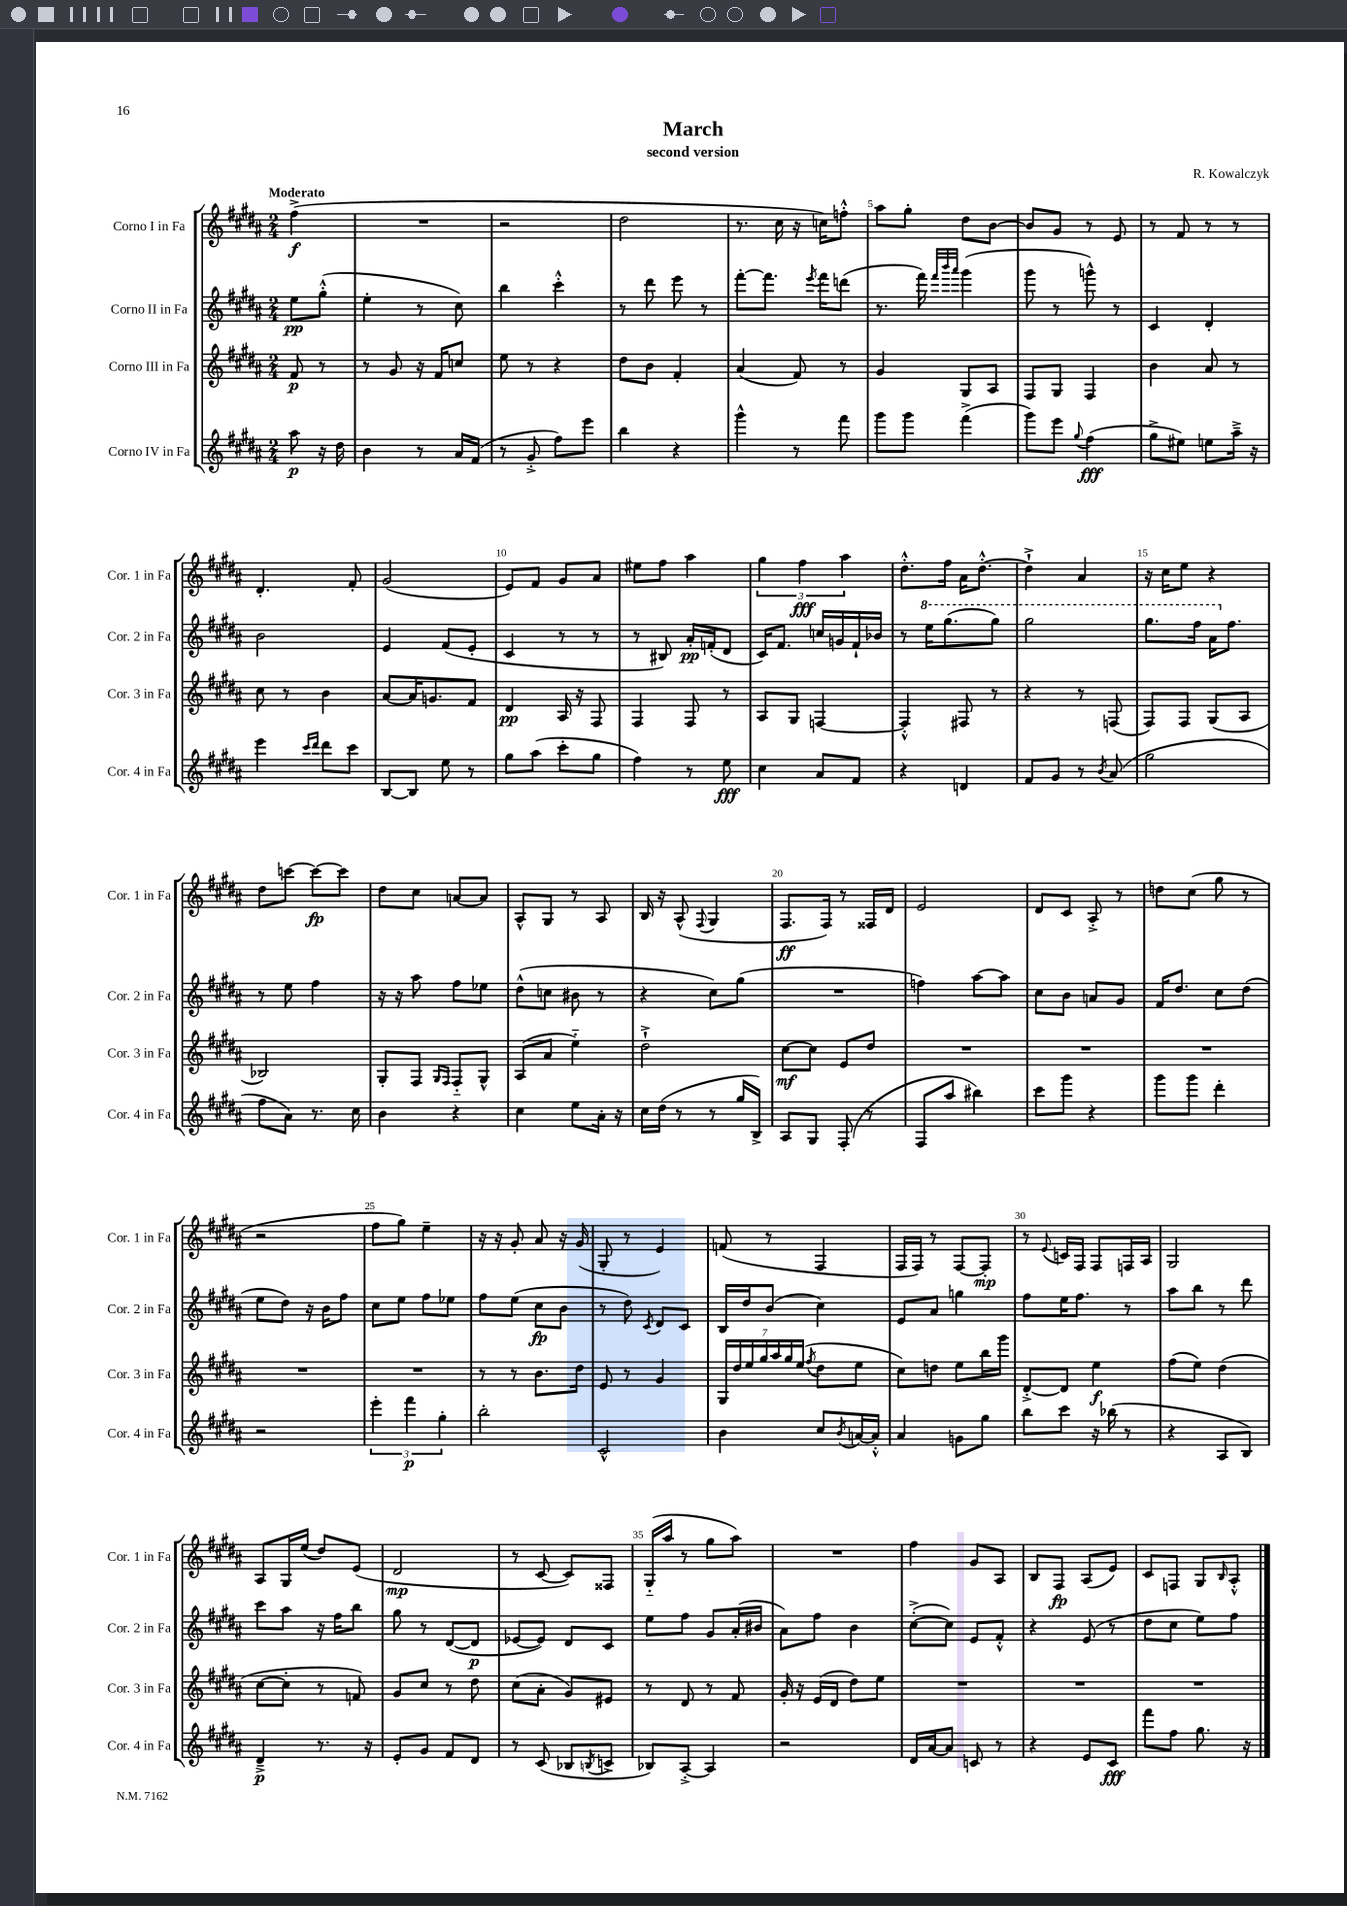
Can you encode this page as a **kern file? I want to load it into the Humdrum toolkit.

**kern	**dynam	**kern	**dynam	**kern	**dynam	**kern	**dynam
*part4	*part4	*part3	*part3	*part2	*part2	*part1	*part1
*staff4	*staff4	*staff3	*staff3	*staff2	*staff2	*staff1	*staff1
*I"Corno IV in Fa	*	*I"Corno III in Fa	*	*I"Corno II in Fa	*	*I"Corno I in Fa	*
*I'Cor. 4 in Fa	*	*I'Cor. 3 in Fa	*	*I'Cor. 2 in Fa	*	*I'Cor. 1 in Fa	*
*clefG2	*	*clefG2	*	*clefG2	*	*clefG2	*
*k[f#c#g#d#a#]	*	*k[f#c#g#d#a#]	*	*k[f#c#g#d#a#]	*	*k[f#c#g#d#a#]	*
*M2/4	*	*M2/4	*	*M2/4	*	*M2/4	*
=	=	=	=	=	=	=	=
!	!	!	!	!	!	!LO:TX:a:B:t=Moderato	!
8aa#\	p	8f#/	p	8ee\L	pp	(4ff#^\	f
16r	.	8r	.	(8gg#'^^\J	.	.	.
16dd#\	.	.	.	.	.	.	.
=1	=1	=1	=1	=1	=1	=1	=1
4b\	.	8r	.	4ee'\	.	2r	.
.	.	8g#/	.	.	.	.	.
8r	.	16r	.	8r	.	.	.
.	.	16f#/KL	.	.	.	.	.
16a#/LL	.	8ccn/J	.	8cc#\)	.	.	.
(16f#/JJ	.	.	.	.	.	.	.
=2	=2	=2	=2	=2	=2	=2	=2
8r	.	8ee\	.	4bb\	.	2r	.
8g#'^/	.	8r	.	.	.	.	.
8ff#\L)	.	4r	.	4ccc#'^^\	.	.	.
8eee\J	.	.	.	.	.	.	.
=3	=3	=3	=3	=3	=3	=3	=3
4bb\	.	8dd#\L	.	8r	.	2dd#\	.
.	.	8b\J	.	8ddd#\	.	.	.
4r	.	4f#'/	.	8eee\	.	.	.
.	.	.	.	8r	.	.	.
=4	=4	=4	=4	=4	=4	=4	=4
4ggg#^^\	.	(4a#/	.	[8fff#'\L	.	8.r	.
.	.	.	.	8.fff#\J]	.	.	.
.	.	.	.	.	.	16cc#\	.
8r	.	8f#/)	.	.	.	16r	.
.	.	.	.	8qeee/	.	.	.
.	.	.	.	16fff#\KL	.	16ccn\KL)	.
8fff#\	.	8r	.	(8dddn\J	.	8ffn'^^\J	.
=5	=5	=5	=5	=5	=5	=5	=5
8ggg#\L	.	4g#/	.	8.r	.	8aa#\L	.
8ggg#\J	.	.	.	.	.	8gg#'\J	.
.	.	.	.	16fff#\)	.	.	.
.	.	.	.	32qqfff#/LLL	.	.	.
.	.	.	.	32qqbbb/	.	.	.
.	.	.	.	32qqaaa#/JJJ	.	.	.
(4fff#^\	.	8G#/L	.	(4ggg#\	.	8dd#\L	.
.	.	8A#/J	.	.	.	[8b\J	.
=6	=6	=6	=6	=6	=6	=6	=6
8ggg#\L)	.	8F#/L	.	8ggg#\	.	8b/L]	.
8eee\J	.	8G#/J	.	8r	.	8g#/J	.
8qqgg#/	.	.	.	.	.	.	.
(4ff#\	fff	4F#/	.	8gggn^^\)	.	8r	.
.	.	.	.	8r	.	8e/	.
=7	=7	=7	=7	=7	=7	=7	=7
8gg#^\L	.	4b\	.	4c#/	.	8r	.
8ee#X\J)	.	.	.	.	.	8f#/	.
8een\L	.	8a#/	.	4d#'/	.	8r	.
16aa#~^\Jk	.	8r	.	.	.	8r	.
16r	.	.	.	.	.	.	.
!!LO:LB:g=z
=8	=8	=8	=8	=8	=8	=8	=8
4eee\	.	8cc#\	.	2b\	.	4.d#'/	.
.	.	8r	.	.	.	.	.
16qqccc#/LL	.	.	.	.	.	.	.
16qqddd#/JJ	.	.	.	.	.	.	.
8ddd#\L	.	4b\	.	.	.	.	.
8ccc#\J	.	.	.	.	.	8f#'/	.
=9	=9	=9	=9	=9	=9	=9	=9
[8B/L	.	[8a#/L	.	4e/	.	(2g#/	.
8B/J]	.	16a#/K]	.	.	.	.	.
.	.	8.gn/	.	.	.	.	.
8ee\	.	.	.	(8f#/L	.	.	.
8r	.	8f#/J	.	8e'/J	.	.	.
=10	=10	=10	=10	=10	=10	=10	=10
8gg#\L	.	4d#/	pp	4c#/	.	8e/L)	.
(8aa#\J	.	.	.	.	.	8f#/J	.
8ccc#'\L	.	16A#/	.	8r	.	8g#/L	.
.	.	16r	.	.	.	.	.
8gg#\J	.	8F#/	.	8r	.	8a#/J	.
=11	=11	=11	=11	=11	=11	=11	=11
4ff#\)	.	4F#/	.	8r	.	8ee#X\L	.
.	.	.	.	8B#X/)	.	8ff#\J	.
8r	.	8F#/	.	16a#'/LL	pp	4aa#\	.
.	.	.	.	(16fn'/J	.	.	.
8ee\	fff	8r	.	8d#/J	.	.	.
=12	=12	=12	=12	=12	=12	=12	=12
4cc#\	.	8A#/L	.	16c#/KL)	.	6gg#\	.
.	.	.	.	8.f#/J	.	.	.
.	.	8G#/J	.	.	.	.	.
.	.	.	.	.	.	6ff#\	fff
8a#/L	.	[4Fn/	.	16ccn/LL	.	.	.
.	.	.	.	16gn/	.	.	.
.	.	.	.	.	.	6aa#\	.
8f#/J	.	.	.	16f#`/	.	.	.
.	.	.	.	16b-X/JJ	.	.	.
=13	=13	=13	=13	=13	=13	=13	=13
4r	.	4F'^^/]	.	8r	.	8.dd#'^^\L	.
*	*	*	*	*8va	*	*	*
.	.	.	.	16eee\KL	.	.	.
.	.	.	.	(8.ggg#\	.	16ff#\Jk	.
4dn/	.	8F#X/	.	.	.	16a#\KL	.
.	.	.	.	.	.	[8.dd#'^^\J	.
.	.	8r	.	8ggg#\J)	.	.	.
=14	=14	=14	=14	=14	=14	=14	=14
8f#/L	.	4r	.	2ggg#\	.	4dd#`^\]	.
8g#/J	.	.	.	.	.	.	.
8r	.	8r	.	.	.	4a#/	.
8qb/	.	.	.	.	.	.	.
(8a#/	.	(8Fn/	.	.	.	.	.
=15	=15	=15	=15	=15	=15	=15	=15
2gg#\	.	8F#/L)	.	8.ggg#\L	.	16r	.
.	.	.	.	.	.	16cc#\KL	.
.	.	8F#/J	.	.	.	8ee\J	.
.	.	.	.	16fff#\Jk	.	.	.
.	.	(8G#/L	.	16aa#\KL	.	4r	.
*	*	*	*	*X8va	*	*	*
.	.	.	.	8.ff#\J	.	.	.
.	.	8A#/J	.	.	.	.	.
!!LO:LB:g=z
=16	=16	=16	=16	=16	=16	=16	=16
8ff#\L	.	2B-X/)	.	8r	.	8dd#\L	.
8a#\J)	.	.	.	8ee\	.	[8cccn\J	.
8.r	.	.	.	4ff#\	.	8ccc\L_	fp
.	.	.	.	.	.	8ccc\J]	.
16cc#\	.	.	.	.	.	.	.
=17	=17	=17	=17	=17	=17	=17	=17
4b\	.	8G#'/L	.	16r	.	8dd#\L	.
.	.	.	.	16r	.	.	.
.	.	8F#/J	.	8aa#\	.	8cc#\J	.
.	.	16qqG#/LL	.	.	.	.	.
.	.	16qqF#/JJ	.	.	.	.	.
4r	.	8F#/L	.	8ff#\L	.	[8an/L	.
.	.	8G#^^/J	.	8ee-X\J	.	8a/J]	.
=18	=18	=18	=18	=18	=18	=18	=18
4cc#\	.	(8A#/L	.	(8dd#^^\L	.	8A#^^/L	.
.	.	8a#/J	.	8ccn\J	.	8G#/J	.
8ee\L	.	4ee\)	.	8b#X\	.	8r	.
16a#'\Jk	.	.	.	8r	.	8A#/	.
16r	.	.	.	.	.	.	.
=19	=19	=19	=19	=19	=19	=19	=19
16cc#\LL	.	2dd#`^\	.	4r	.	16B/	.
(16dd#\JJ	.	.	.	.	.	16r	.
8r	.	.	.	.	.	(8A#^^/	.
.	.	.	.	.	.	8qqF#/	.
8r	.	.	.	8cc#\L)	.	4G#/	.
16gg#/LL	.	.	.	(8gg#\J	.	.	.
16B^/JJ)	.	.	.	.	.	.	.
=20	=20	=20	=20	=20	=20	=20	=20
8A#/L	.	[8cc#\L	mf	2r	.	8.F#/L	ff
8G#/J	.	8cc#\J]	.	.	.	.	.
.	.	.	.	.	.	16F#/Jk)	.
(8F#'/	.	8e/L	.	.	.	8r	.
8r	.	8dd#/J	.	.	.	16F##X/LL	.
.	.	.	.	.	.	16d#/JJ	.
=21	=21	=21	=21	=21	=21	=21	=21
8F#/L	.	2r	.	4ffn\)	.	2e/	.
8aa#/J	.	.	.	.	.	.	.
4bb#X\)	.	.	.	[8aa#\L	.	.	.
.	.	.	.	8aa#\J]	.	.	.
=22	=22	=22	=22	=22	=22	=22	=22
8ccc#\L	.	2r	.	8cc#\L	.	8d#/L	.
8ggg#\J	.	.	.	8b\J	.	8c#/J	.
4r	.	.	.	8an/L	.	8A#'^/	.
.	.	.	.	8g#/J	.	8r	.
=23	=23	=23	=23	=23	=23	=23	=23
8ggg#\L	.	2r	.	16f#/KL	.	8ddn\L	.
.	.	.	.	8.dd#/J	.	.	.
8ggg#\J	.	.	.	.	.	(8cc#\J	.
4ddd#'\	.	.	.	8cc#\L	.	8gg#\	.
.	.	.	.	(8dd#\J	.	8r	.
!!LO:LB:g=z
=24	=24	=24	=24	=24	=24	=24	=24
2r	.	2r	.	8ee\L	.	2r	.
.	.	.	.	8dd#\J)	.	.	.
.	.	.	.	16r	.	.	.
.	.	.	.	16b\KL	.	.	.
.	.	.	.	8ff#\J	.	.	.
=25	=25	=25	=25	=25	=25	=25	=25
6eee'\	.	2r	.	8cc#\L	.	8ff#\L	.
.	.	.	.	8ee\J	.	8gg#\J)	.
6fff#\	p	.	.	.	.	.	.
.	.	.	.	8ff#\L	.	4ee~\	.
6gg#'\	.	.	.	.	.	.	.
.	.	.	.	8ee-X\J	.	.	.
=26	=26	=26	=26	=26	=26	=26	=26
2bb'\	.	8r	.	8ff#\L	.	16r	.
.	.	.	.	.	.	16r	.
.	.	8r	.	(8ee\J	.	8g#'/	.
.	.	8.b\L	.	8cc#\L	fp	8a#/	.
.	.	.	.	8b\J	.	16r	.
.	.	16dd#\Jk	.	.	.	(16g#/	.
=27	=27	=27	=27	=27	=27	=27	=27
2c#^^/	.	8e/	.	8r	.	8G#'/	.
.	.	8r	.	8dd#\)	.	8r	.
.	.	.	.	8qc#/	.	.	.
.	.	4g#/	.	8d#/L	.	4e/)	.
.	.	.	.	8c#/J	.	.	.
=28	=28	=28	=28	=28	=28	=28	=28
4b\	.	28G#/LL	.	16B/LL	.	(8fn/	.
.	.	28dd#/	.	.	.	.	.
.	.	.	.	16dd#/J	.	.	.
.	.	28ee/	.	.	.	.	.
.	.	28gg#/	.	.	.	.	.
.	.	.	.	(8b/J	.	8r	.
.	.	28aa#/	.	.	.	.	.
.	.	28gg#/	.	.	.	.	.
.	.	(28ee/JJ	.	.	.	.	.
.	.	8qff#/	.	.	.	.	.
8cc#/L	.	8dd#\L	.	4cc#\)	.	4F#/	.
8qb/	.	.	.	.	.	.	.
[16an/L	.	8ee\J	.	.	.	.	.
16a'^^/JJ]	.	.	.	.	.	.	.
=29	=29	=29	=29	=29	=29	=29	=29
4a#/	.	8cc#\L)	.	8e/L	.	16F#/LL	.
.	.	.	.	.	.	16F#/JJ)	.
.	.	8ddn\J	.	8a#/J	.	8r	.
8gn\L	.	8ee\L	.	4ggn\	.	[8F#/L	.
8gg#\J	.	16bb\L	.	.	.	8F#'/J]	mp
.	.	16ggg#\JJ	.	.	.	.	.
=30	=30	=30	=30	=30	=30	=30	=30
8bb\L	.	[8d#'^/L	.	8ff#\L	.	8r	.
.	.	.	.	.	.	8qqe/	.
8ccc#\J	.	8d#/J]	.	16ee\K	.	16cn/LL	.
.	.	.	.	8.ff#\J	.	16F#/JJ	.
16r	.	4ee\	f	.	.	8F#/L	.
(16bb-X\	.	.	.	.	.	.	.
8r	.	.	.	8r	.	16Fn/L	.
.	.	.	.	.	.	16A#/JJ	.
=31	=31	=31	=31	=31	=31	=31	=31
4r	.	(8ff#\L	.	8aa#\L	.	2G#/	.
.	.	8ee\J)	.	8bb\J	.	.	.
8A#/L	.	(4dd#\	.	8r	.	.	.
8B/J)	.	.	.	8ddd#\	.	.	.
!!LO:LB:g=z
=32	=32	=32	=32	=32	=32	=32	=32
4d#~^/	p	[8cc#\L	.	8ccc#\L	.	8A#/L	.
.	.	8cc#'\J]	.	8aa#\J	.	16G#/L	.
.	.	.	.	.	.	(16ee/JJ	.
8.r	.	8r	.	16r	.	8dd#/L)	.
.	.	.	.	16ff#\KL	.	.	.
.	.	8fn/)	.	8bb\J	.	(8e/J	.
16r	.	.	.	.	.	.	.
=33	=33	=33	=33	=33	=33	=33	=33
8e'/L	.	8g#/L	.	8gg#\	.	2d#/	mp
8g#/J	.	8cc#/J	.	8r	.	.	.
8f#/L	.	8r	.	([8d#/L	.	.	.
8d#/J	.	8dd#\	.	8d#/J]	p	.	.
=34	=34	=34	=34	=34	=34	=34	=34
8r	.	(8cc#\L	.	[8e-X/L	.	8r	.
(8c#/	.	8a#'\J	.	8e-/J])	.	[8c#/	.
8B-X/L	.	8g#/L)	.	8d#/L	.	8c#/L])	.
8qBn/	.	.	.	.	.	.	.
8cn^/J	.	8e#X/J	.	8c#/J	.	8F##X/J	.
=35	=35	=35	=35	=35	=35	=35	=35
8B-X/L)	.	8r	.	8ee\L	.	(16G#/LL	.
.	.	.	.	.	.	16aa#/JJ	.
[8A#'^/J	.	8d#/	.	8ff#\J	.	8r	.
4A#/]	.	8r	.	8g#/L	.	8gg#\L	.
.	.	8f#/	.	(16a#'/L	.	8aa#\J)	.
.	.	.	.	16b#X/JJ	.	.	.
=36	=36	=36	=36	=36	=36	=36	=36
2r	.	16g#'/	.	8a#\L)	.	2r	.
.	.	16r	.	.	.	.	.
.	.	(16e/LL	.	8ff#\J	.	.	.
.	.	16d#/JJ	.	.	.	.	.
.	.	8dd#\L)	.	4b\	.	.	.
.	.	8ee\J	.	.	.	.	.
=37	=37	=37	=37	=37	=37	=37	=37
16d#/LL	.	2r	.	([8cc#'^\L	.	4ff#\	.
[16a#/J	.	.	.	.	.	.	.
8a#/J]	.	.	.	8cc#\J])	.	.	.
8cn/	.	.	.	8e/L	.	8g#/L	.
8r	.	.	.	8f#'^^/J	.	8A#/J	.
=38	=38	=38	=38	=38	=38	=38	=38
4r	.	2r	.	4r	.	8B/L	.
.	.	.	.	.	.	8F#/J	fp
8e/L	.	.	.	(8e/	.	(8A#/L	.
8c#/J	fff	.	.	8r	.	8e/J)	.
=39	=39	=39	=39	=39	=39	=39	=39
8fff#\L	.	2r	.	8dd#\L	.	8c#/L	.
8ff#\J	.	.	.	8cc#\J	.	8Fn/J	.
8.gg#\	.	.	.	8ee\L)	.	8G#/L	.
.	.	.	.	.	.	16qqB/	.
.	.	.	.	8ff#\J	.	8A#'^^/J	.
16r	.	.	.	.	.	.	.
==	==	==	==	==	==	==	==
*-	*-	*-	*-	*-	*-	*-	*-
